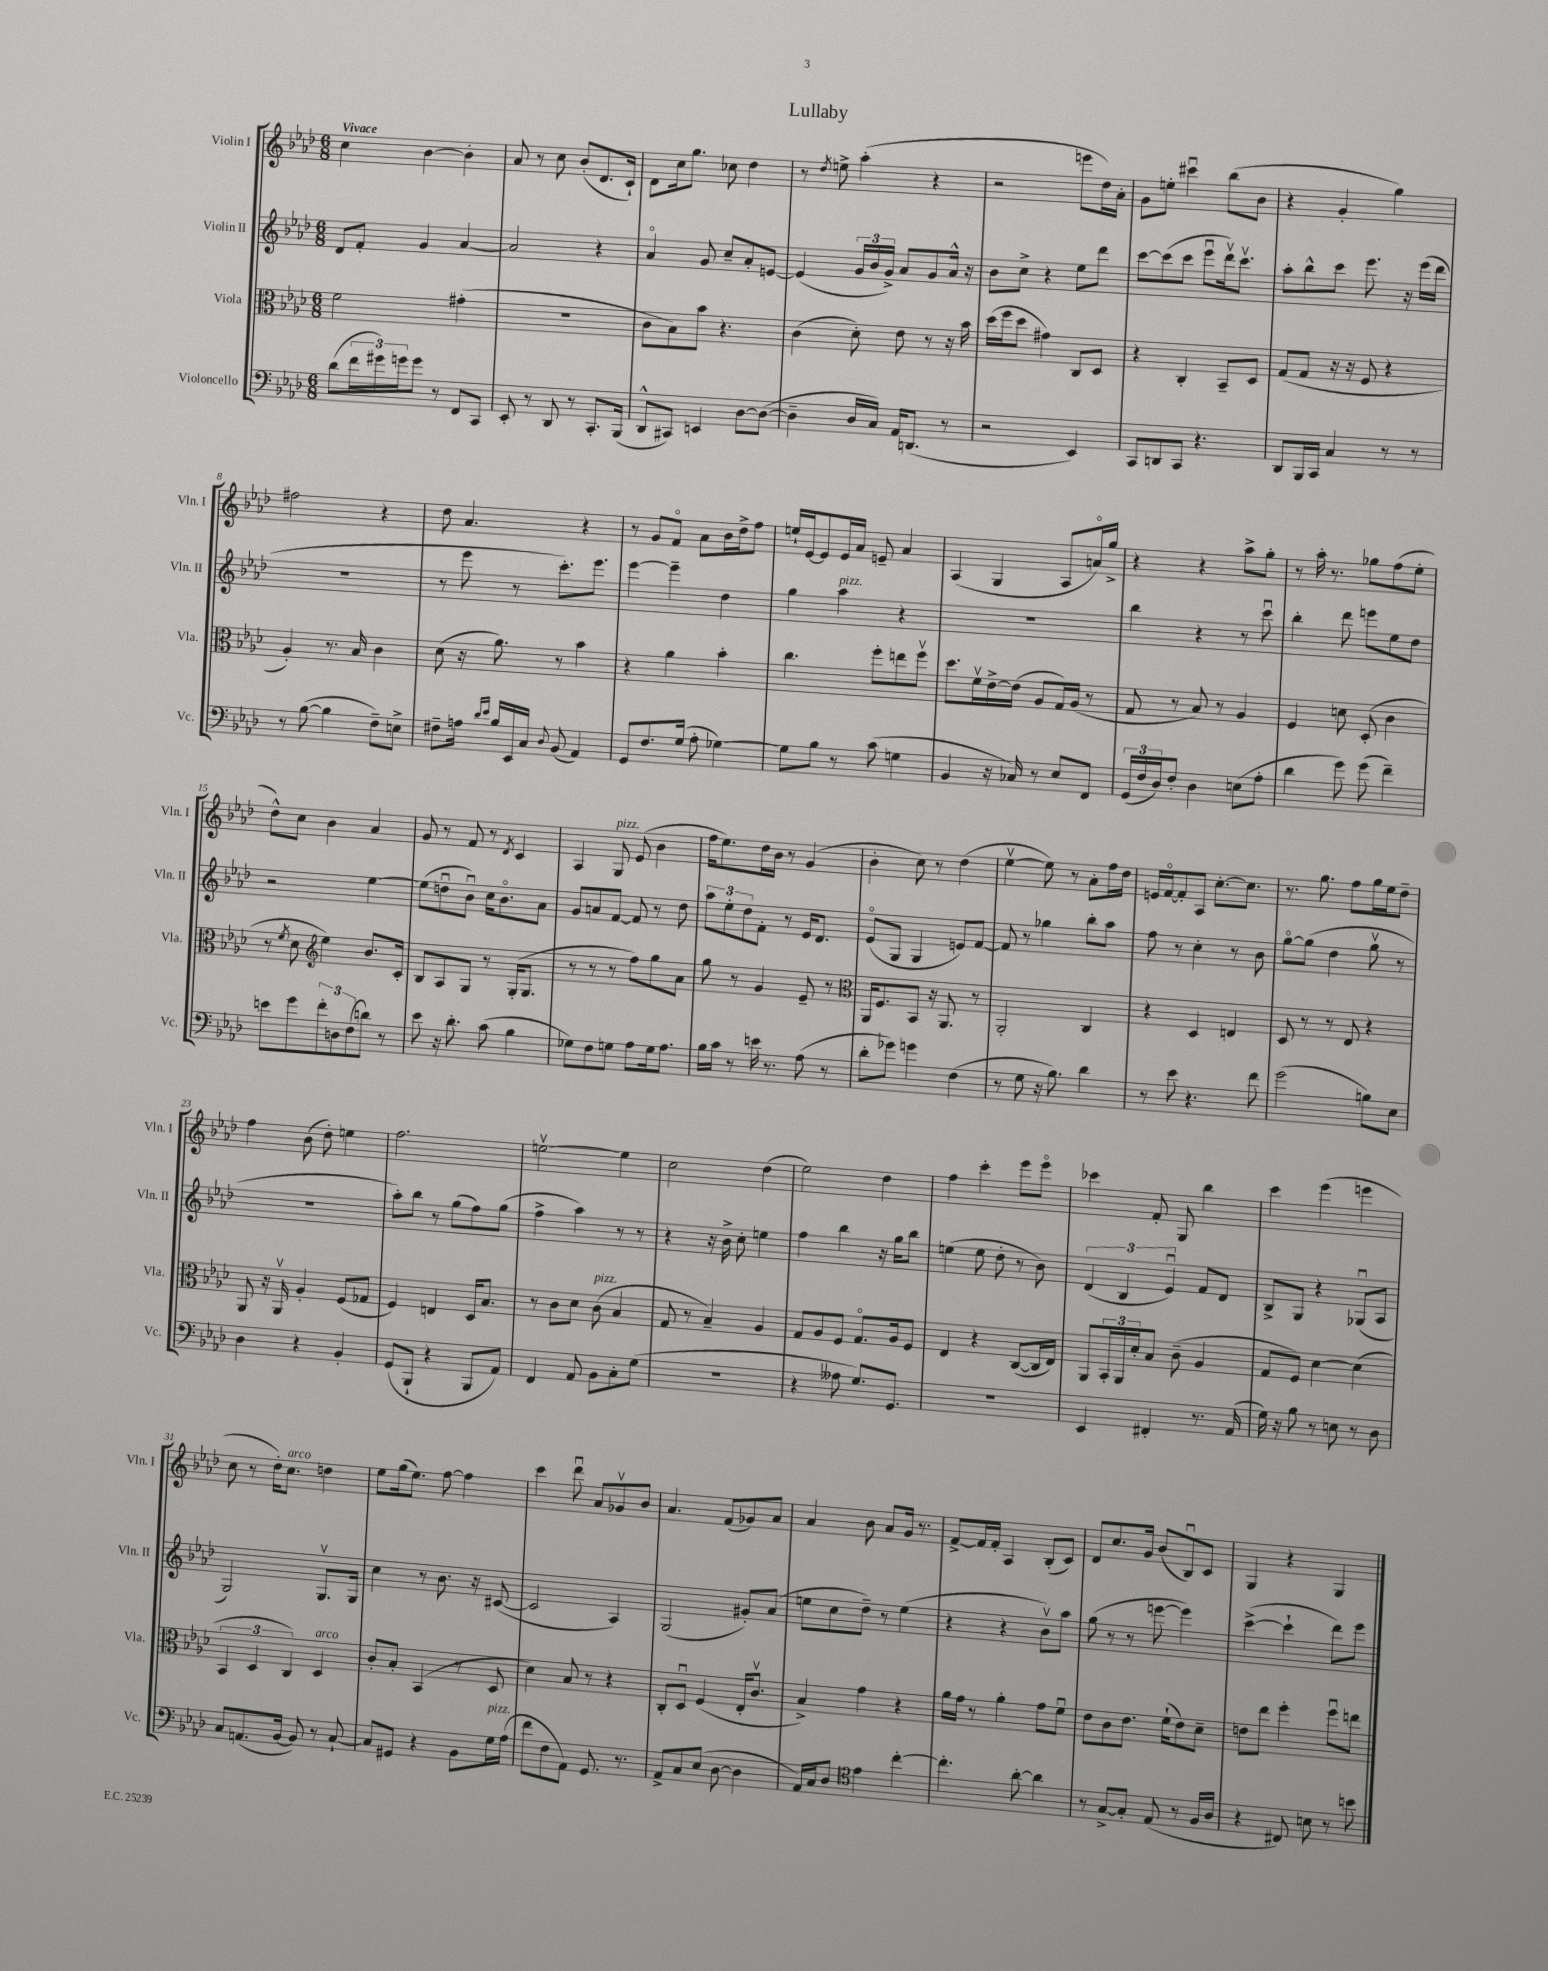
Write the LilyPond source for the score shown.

\header { title = "Lullaby" }
<<
\new StaffGroup <<
\new Staff = "s0" \with { instrumentName = "Violin I" shortInstrumentName = "Vln. I" } {
    \clef treble \key aes \major \numericTimeSignature \time 6/8 \tempo "Vivace"
    c''4 bes'4~ bes'4-. |
    aes'8 r8 c''8 bes'8-.( des'8. c'16-!) |
    des'8 c''16 g''8. ces''8 des''4 |
    r8 \acciaccatura { des''8 } e''8-> aes''4-.( r4 |
    r2 e'''8 des''16) aes'16-. |
    g'8 e''8-. cis'''4\downbow bes''8( bes'8 |
    r4 g'4-. g''4) |
    fis''2 r4 |
    des''8 aes'4. r4 |
    r8 g'8 f'8\flageolet aes'8 bes'16 des''16-> f''8 |
    e''16-! ees'16~ ees'8 ees'16 aes'16 e'8-- aes'4 |
    aes4( g4 aes8 a'16\flageolet) g''16-> |
    r4 r4 aes''8-> g''8-. |
    r8 aes''16-. r8. ges''8 f''8( ees''8-. |
    des''8-^) c''8 bes'4 aes'4 |
    g'8 r8 f'8 r8 \acciaccatura { des'8 } c'4 |
    aes4 g8^\markup { \italic "pizz." } ees'8( bes'4 |
    f''16 ees''8.) des''16 bes'16 r8 g'4( |
    bes'4-. c''8) r8 des''4( |
    ees''4~\upbow ees''8) r8 aes'8-. f''16 des''16 |
    e'16 f'16~\flageolet f'8-. aes8 c''8.~-. c''8. |
    r8. g''8. f''8 g''16 ees''16 des''8-- |
    f''4 bes'8( des''8-.) e''4 |
    f''2. |
    e''2~\upbow e''4 |
    c''2 des''4( |
    ees''2) des''4 |
    f''4 c'''4-. ees'''8 ees'''8\flageolet |
    ces'''4 f'8-. g8 bes''4 |
    c'''4 ees'''4( e'''4 |
    c''8 r8 des''16-.) c''8.^\markup { \italic "arco" } d''4 |
    ees''8 g''16( ees''8.) f''8~ f''4 |
    c'''4 des'''8\downbow aes'8 ges'8\upbow bes'8 |
    aes'4. f'8( ges'8) aes'8 |
    aes'4 bes'8 aes'8 g'16 r8. |
    f'8~-> f'16 f'16-. aes4 bes8-.( c'8) |
    des'8 c''8. g'16 bes'8( bes8\downbow) c'8 |
    g4 r4 g4 \bar "|." |
}
\new Staff = "s1" \with { instrumentName = "Violin II" shortInstrumentName = "Vln. II" } {
    \clef treble \key aes \major \numericTimeSignature \time 6/8
    des'8 f'8-. g'4 aes'4~ |
    aes'2 r4 |
    aes'4\flageolet g'8 c''8-- aes'8-. e'8~ |
    e'4( \tuplet 3/2 { g'16 bes'16 g'16->) } aes'8 g'8 aes'16-^ r16 |
    bes'8 c''8-> r4 ees''8 des'''8 |
    c'''8~ c'''8( c'''8 ees'''8\downbow des'''16\upbow) c'''8.\upbow |
    aes''8-. bes''8-^ c'''8 ees'''8. r16 ees'''16( des'''16 |
    R2. |
    r8 ees'''8 r8 c'''8.-.) ees'''8. |
    ees'''4~ ees'''4-- des''4 |
    g''4 aes''4^\markup { \italic "pizz." } r4 |
    R2. |
    bes''4 r4 r8 c'''8\downbow |
    bes''4-. des'''8 e'''8 ees''8 des''8 |
    r2 ees''4~ |
    ees''8( d''8\downbow bes'8\downbow) c''16 bes'8.\flageolet aes'8 |
    g'8 a'8 f'8~ f'8 r8 des''8 |
    \tuplet 3/2 { aes''8 ees''8-. des''8 } f'8-. r8 ees'16 des'8. |
    ees'8\flageolet( g8 g4 e'8) f'8~ |
    f'8 r8 ges''4 bes''8-. aes''8 |
    f''8 r8 c''4-. r8 bes'8 |
    g''8~\flageolet g''8( des''4 g''8\upbow r8 |
    R2. |
    aes''8-.) bes''8 r8 g''8( f''8) g''8( |
    f''4-> aes''4) r8 r8 |
    r4 r16 bes'16-> c''8-. e''4 |
    f''4 bes''4 r16 g''16 bes''8 |
    e''4( e''8 des''8-. r8 bes'8) |
    \tuplet 3/2 { des'4( bes4 ees'4\downbow) } f'8 des'8 |
    bes8-> g8 r4 ges8\downbow( aes8 |
    g2) g8.\upbow g16 |
    c''4 r8 bes'8. r16 cis'8~( |
    cis'2 aes4) |
    g2( gis'8-.) aes'8( |
    e''8 c''8 des''8--) r8 e''4( |
    r4 r4 bes'8\upbow) aes''8 |
    g''8( r8 r8 e'''8~ e'''4) |
    c'''4~->( c'''4-! des'''8) ees'''8 \bar "|." |
}
\new Staff = "s2" \with { instrumentName = "Viola" shortInstrumentName = "Vla." } {
    \clef alto \key aes \major \numericTimeSignature \time 6/8
    f'2 gis'4-.( |
    R2. |
    c'8 bes8) bes'8 r4. |
    c'4( des'8-.) ees'8 r8 r16 bes'16 |
    des''16( f''16 des''8 gis'4) c8 des8 |
    r4 c4-. bes,8-- des8 |
    g8( g8 r16 r16 f8 r4 |
    aes4-.) r8. bes16 c'4 |
    des'8( r16 aes'8.) r8 bes'4 |
    r4 aes'4 bes'4-. |
    c''4. f''8-. e''8 f''8\upbow |
    des''8. f'16\upbow ees'16~-> ees'16( aes8 g16) aes16( r8 |
    g8 r8 bes8) r8 aes4 |
    f4 d'8 des8-.( c'4 |
    r8 \acciaccatura { f'8 } des'8 \clef treble ees''4) bes'8. c'16-. |
    bes8 aes8 g8 r8 g16-.( g8. |
    r8 r8 r8 f''8) g''8 aes'8 |
    g''8 r8 g'4 ees'8-- r8 |
    \clef alto aes,16 f8. bes,8 r16 aes,8. r8 |
    aes,2-. c4 |
    r4 des4 e4 |
    des8 r8 r8 ees8 r4 |
    aes,8 r16 aes,16\upbow aes4-. f8( ges8 |
    f4) e4 des16 bes8. |
    r8 c'8 des'8 c'8^\markup { \italic "pizz." }( bes4 |
    g8 r8 bes4--) aes4 |
    g8 aes8 f8 g8.\flageolet aes16 f8 |
    ees4 r4 c8~( c16 ees16) |
    aes,8 \tuplet 3/2 { bes,16-. aes,16 des'16-. } bes8 c'8--( aes4 |
    g8 f8) des'4~ des'4( |
    \tuplet 3/2 { bes,4 des4 c4) } des4^\markup { \italic "arco" } |
    c'8-. bes8-. bes,4( r8 des8 |
    des'4) bes8 r8 r4 |
    c8-. des8\downbow f4( ees16-. c'8.\upbow |
    bes4->) g'4 r4 |
    aes'16 g'16 r8 aes'4-. g'8 f'8\downbow |
    ees'8 c'8 ees'8. f'16-!( ees'8) des'8-- |
    e'8 ees''8 f''4-. f''8\downbow e''8 \bar "|." |
}
\new Staff = "s3" \with { instrumentName = "Violoncello" shortInstrumentName = "Vc." } {
    \clef bass \key aes \major \numericTimeSignature \time 6/8
    des'8( \tuplet 3/2 { f'16 gis'16) g'16 } g'8 r8 f,8 c,8 |
    ees,8-. r8 des,8 r8 c,8.-. bes,,16( |
    des,8-^ cis,8) e,4 des8~ des8~( |
    des4-- des16 c16) aes,16 d,8.( r8 |
    r2 ees,4) |
    c,8 d,8 c,8 r4. |
    des,8 bes,,16 c,16 c4 r8 r8 |
    r8 bes8~( bes4 f8--) e8-> |
    fis8-- a16 \grace { des'16 ees'16 } bes16 ees,16 c16 \appoggiatura { des8 } bes,8( aes,4) |
    g,8 f8. g16( aes8-. ges4~) |
    ges8 bes8 r8 c'8( g4 |
    bes,4 r16 ces16) r8 ees8 f,8 |
    \tuplet 3/2 { g,16( f16 des16) } f8-. des4 e8( aes8-. |
    des'4 g'8) g'8( f'4--) |
    e'8 g'8 \tuplet 3/2 { f'8-. d8 f8( } d'8) r8 |
    ees'8 r16 des'8.-. c'8( bes4 |
    ges8) f8 g8 aes8 g16 aes8. |
    bes16 c'16 r8 e'16 r8. aes8( r8 |
    des'8-. ges'8) g'4 f4( |
    r8 g8 r16 bes8.) des'4 |
    r8 ees'8 r4. f'8 |
    g'2( b8) ees8 |
    des4 r4 bes,4-. |
    g,8( bes,,8-! r4 bes,,8 aes,8) |
    f,4 aes,8 bes,8 c8-. g8( |
    R2. |
    r4 aeses8 g8.) g,8. |
    R2. |
    ees,4 fis,4-. r8. aes,16( |
    g16) r16 bes8 r8 e8 r8 des8 |
    c8 a,8.( bes,16~ bes,8) r8 c8~-! |
    c8 gis,8 r4 bes,8 g16^\markup { \italic "pizz." } aes16( |
    f'8 f8 aes,8) g,8. r8. |
    aes,8-> c8 ees8( des8~ des4 |
    aes,16) c16 des8 \clef tenor ees'4 c''4~-. |
    c''4.-. aes'8~-. aes'4 |
    r8 g8~-> g8-. ees8( r8 f16 aes16 |
    r4 cis8) b8 r8 b'8 \bar "|." |
}
>>
>>
